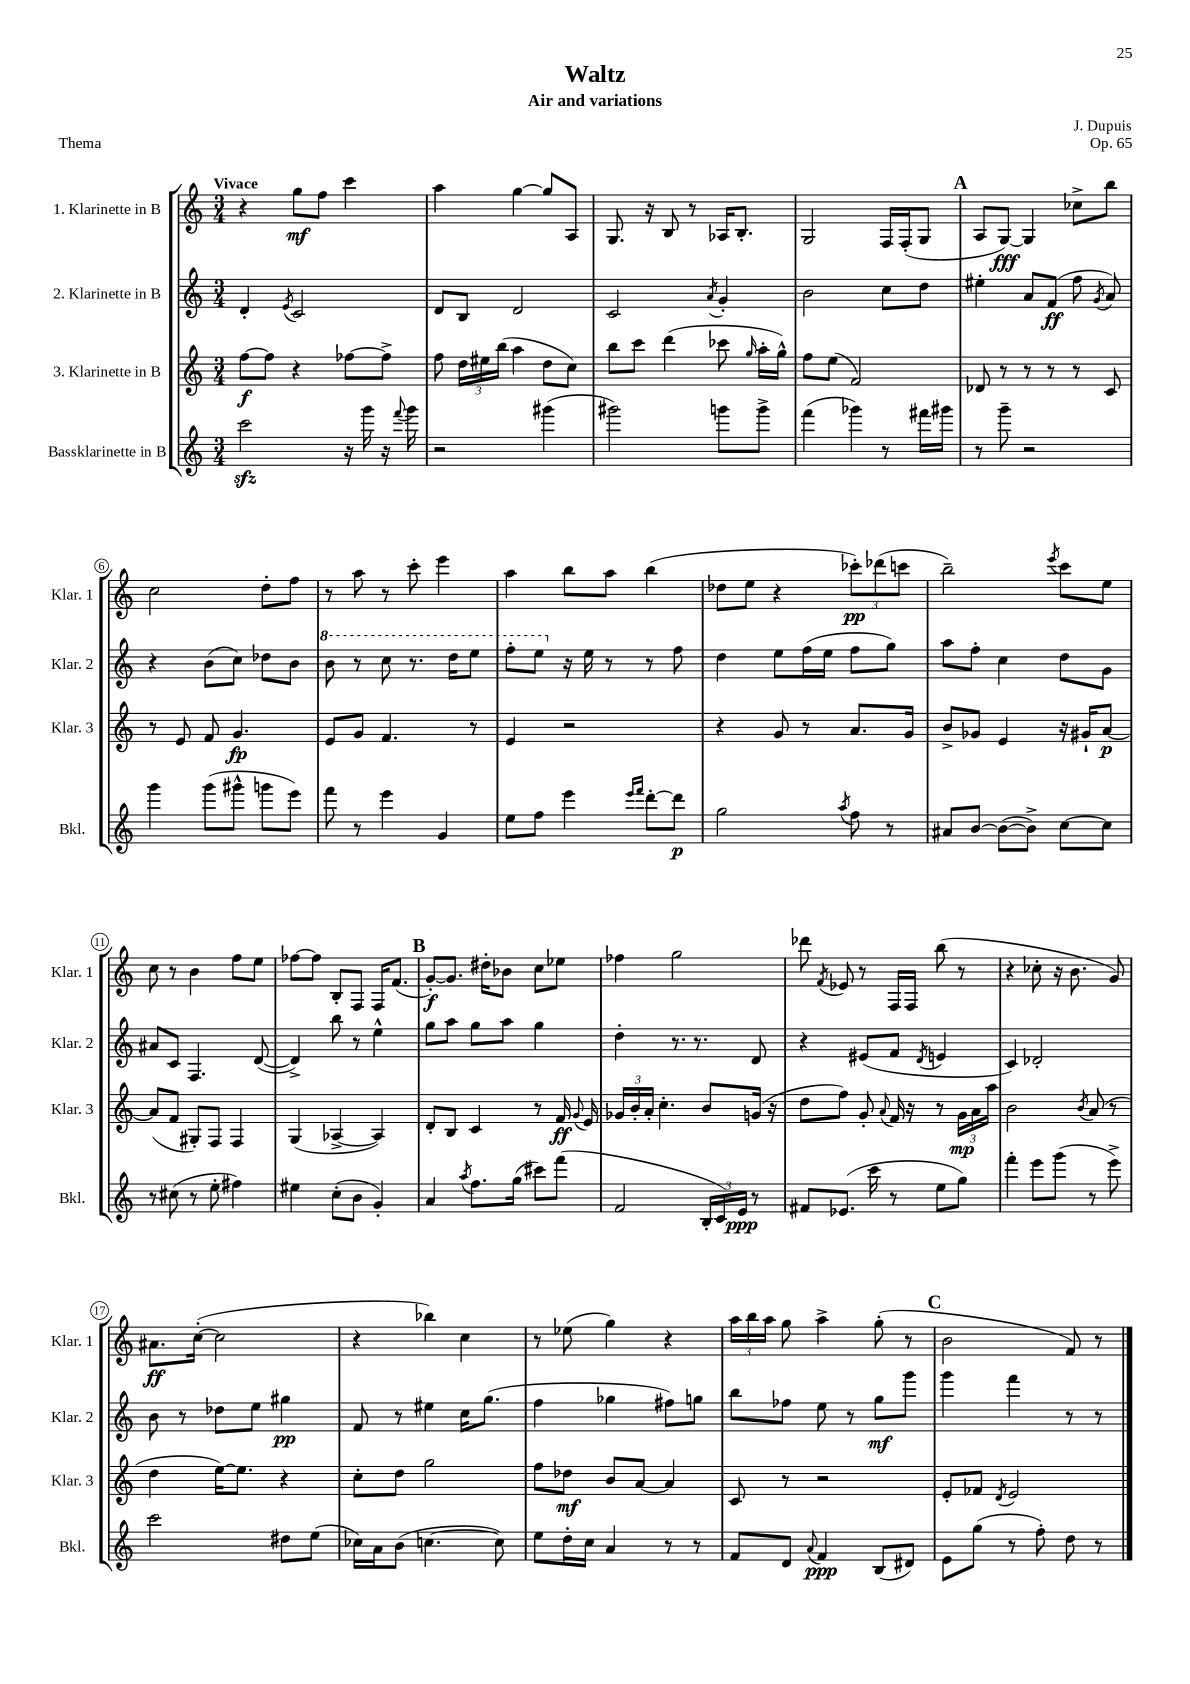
\header { title = "Waltz" composer = "J. Dupuis" subtitle = "Air and variations" opus = "Op. 65" piece = "Thema" }
<<
\new StaffGroup <<
\new Staff = "s0" \with { instrumentName = "1. Klarinette in B" shortInstrumentName = "Klar. 1" } {
    \clef treble \key c \major \numericTimeSignature \time 3/4 \tempo "Vivace"
    \autoBeamOff r4 g''8[\mf f''8] c'''4 |
    a''4 g''4~ g''8[ a8] |
    g8. r16 b8 r8 aes16[ b8.]-. |
    g2 f16[ f16-.( g8] |
    \mark \markup { \bold "A" } a8[ g8]~\fff) g4 ces''8[-> b''8] |
    c''2 d''8[-. f''8] |
    r8 a''8 r8 c'''8-. e'''4 |
    a''4 b''8[ a''8] b''4( |
    des''8[ e''8] r4 \tuplet 3/2 { ces'''8[-.\pp) des'''8( c'''8] } |
    b''2--) \acciaccatura { e'''8 } c'''8[ e''8] |
    c''8 r8 b'4 f''8[ e''8] |
    fes''8[~ fes''8] b8[-. f8] f16[ f'8.]( |
    \mark \markup { \bold "B" } g'8[~-.\f) g'8.] dis''16[-. bes'8] c''8[ ees''8] |
    fes''4 g''2 |
    des'''8 \acciaccatura { f'8 } ees'8 r8 f16[ f16] b''8( r8 |
    r4 ces''8-. r16 b'8. g'8) |
    ais'8.[\ff c''16]~-.( c''2 |
    r4 bes''4) c''4 |
    r8 ees''8( g''4) r4 |
    \tuplet 3/2 { a''16[ b''16 a''16] } g''8 a''4-> g''8-.( r8 |
    \mark \markup { \bold "C" } b'2 f'8) r8 \bar "|." |
}
\new Staff = "s1" \with { instrumentName = "2. Klarinette in B" shortInstrumentName = "Klar. 2" } {
    \clef treble \key c \major \numericTimeSignature \time 3/4
    \autoBeamOff d'4-. \acciaccatura { e'8 } c'2 |
    d'8[ b8] d'2 |
    c'2 \acciaccatura { a'8 } g'4-. |
    b'2 c''8[ d''8] |
    \mark \markup { \bold "A" } eis''4-. a'8[ f'8]\ff( f''8 \acciaccatura { g'8 } a'8) |
    r4 b'8[( c''8]) des''8[ b'8] |
    \ottava #1 b''8 r8 c'''8 r8. d'''16[ e'''8] |
    f'''8[-. e'''8] \ottava #0 r16 e''16 r8 r8 f''8 |
    d''4 e''8[ f''16( e''16] f''8[ g''8]) |
    a''8[ f''8]-. c''4 d''8[ g'8] |
    ais'8[ c'8] f4. d'8~( |
    d'4->) b''8 r8 e''4-^ |
    \mark \markup { \bold "B" } g''8[ a''8] g''8[ a''8] g''4 |
    d''4-. r8. r8. d'8 |
    r4 eis'8[( f'8] \acciaccatura { d'8 } e'4 |
    c'4) des'2-. |
    b'8 r8 des''8[ e''8] gis''4\pp |
    f'8 r8 eis''4 c''16[ g''8.]( |
    f''4 ges''4 fis''8[) g''8] |
    b''8[ fes''8] e''8 r8 g''8[\mf g'''8] |
    \mark \markup { \bold "C" } g'''4 f'''4 r8 r8 \bar "|." |
}
\new Staff = "s2" \with { instrumentName = "3. Klarinette in B" shortInstrumentName = "Klar. 3" } {
    \clef treble \key c \major \numericTimeSignature \time 3/4
    \autoBeamOff f''8[~\f f''8] r4 fes''8[~ fes''8]-> |
    f''8 \tuplet 3/2 { d''16[ eis''16 b''16]( } a''4 d''8[ c''8]) |
    b''8[ c'''8] d'''4( ces'''8 \grace { g''16 } a''16[-. g''16]-^) |
    f''8[ e''8]( f'2) |
    \mark \markup { \bold "A" } des'8 r8 r8 r8 r8 c'8 |
    r8 e'8 f'8 g'4.\fp |
    e'8[ g'8] f'4. r8 |
    e'4 r2 |
    r4 g'8 r8 a'8.[ g'16] |
    b'8[-> ges'8] e'4 r16 gis'16[-! a'8]~\p |
    a'8[( f'8] gis8[-.) f8] f4 |
    g4( aes4~-> aes4) |
    \mark \markup { \bold "B" } d'8[-. b8] c'4 r8 f'16\ff \appoggiatura { g'8 } e'16 |
    \tuplet 3/2 { ges'16[ b'16-. a'16]-. } c''4.-. b'8[ g'16]( r16 |
    d''8[ f''8]) g'8-. \appoggiatura { a'8 } f'16 r16 r8 \tuplet 3/2 { g'16[\mp a'16 a''16] } |
    b'2 \acciaccatura { b'8 } a'8( r8 |
    d''4 e''16[~) e''8.] r4 |
    c''8[-. d''8] g''2 |
    f''8[ des''8]\mf b'8[ a'8]~ a'4 |
    c'8 r8 r2 |
    \mark \markup { \bold "C" } e'8[-. fes'8] \acciaccatura { d'8 } e'2 \bar "|." |
}
\new Staff = "s3" \with { instrumentName = "Bassklarinette in B" shortInstrumentName = "Bkl." } {
    \clef treble \key c \major \numericTimeSignature \time 3/4
    \autoBeamOff c'''2\sfz r16 g'''16 r16 \appoggiatura { f'''8 } g'''16 |
    r2 gis'''4( |
    gis'''2) g'''8[ g'''8]-> |
    f'''4( ges'''4) r8 fis'''16[ gis'''16] |
    \mark \markup { \bold "A" } r8 g'''8-- r2 |
    g'''4 g'''8[( gis'''8]-^ g'''8[ e'''8]) |
    f'''8 r8 e'''4 g'4 |
    e''8[ f''8] e'''4 \grace { e'''16[ f'''16] } d'''8[~-. d'''8]\p |
    g''2 \acciaccatura { a''8 } f''8 r8 |
    ais'8[ b'8]~ b'8[~( b'8]->) c''8[~ c''8] |
    r8 cis''8( r8 e''8-. fis''4) |
    eis''4 c''8[-.( b'8] g'4-.) |
    \mark \markup { \bold "B" } a'4 \acciaccatura { a''8 } f''8.[ g''16]( cis'''8[) f'''8]( |
    f'2 \tuplet 3/2 { b16[-. c'16) e'16]\ppp } r8 |
    fis'8[ ees'8.]( c'''16 r8 e''8[ g''8]) |
    f'''4-. e'''8[ g'''8]( r8 e'''8->) |
    c'''2 dis''8[ e''8]( |
    ces''16[) a'16 b'8]( c''4.~ c''8) |
    e''8[ d''16-. c''16] a'4 r8 r8 |
    f'8[ d'8] \appoggiatura { a'8 } f'4\ppp b8[( dis'8]) |
    \mark \markup { \bold "C" } e'8[ g''8]( r8 f''8-.) d''8 r8 \bar "|." |
}
>>
>>
\layout { \context { \Score \override BarNumber.stencil = #(make-stencil-circler 0.1 0.3 ly:text-interface::print) } }
